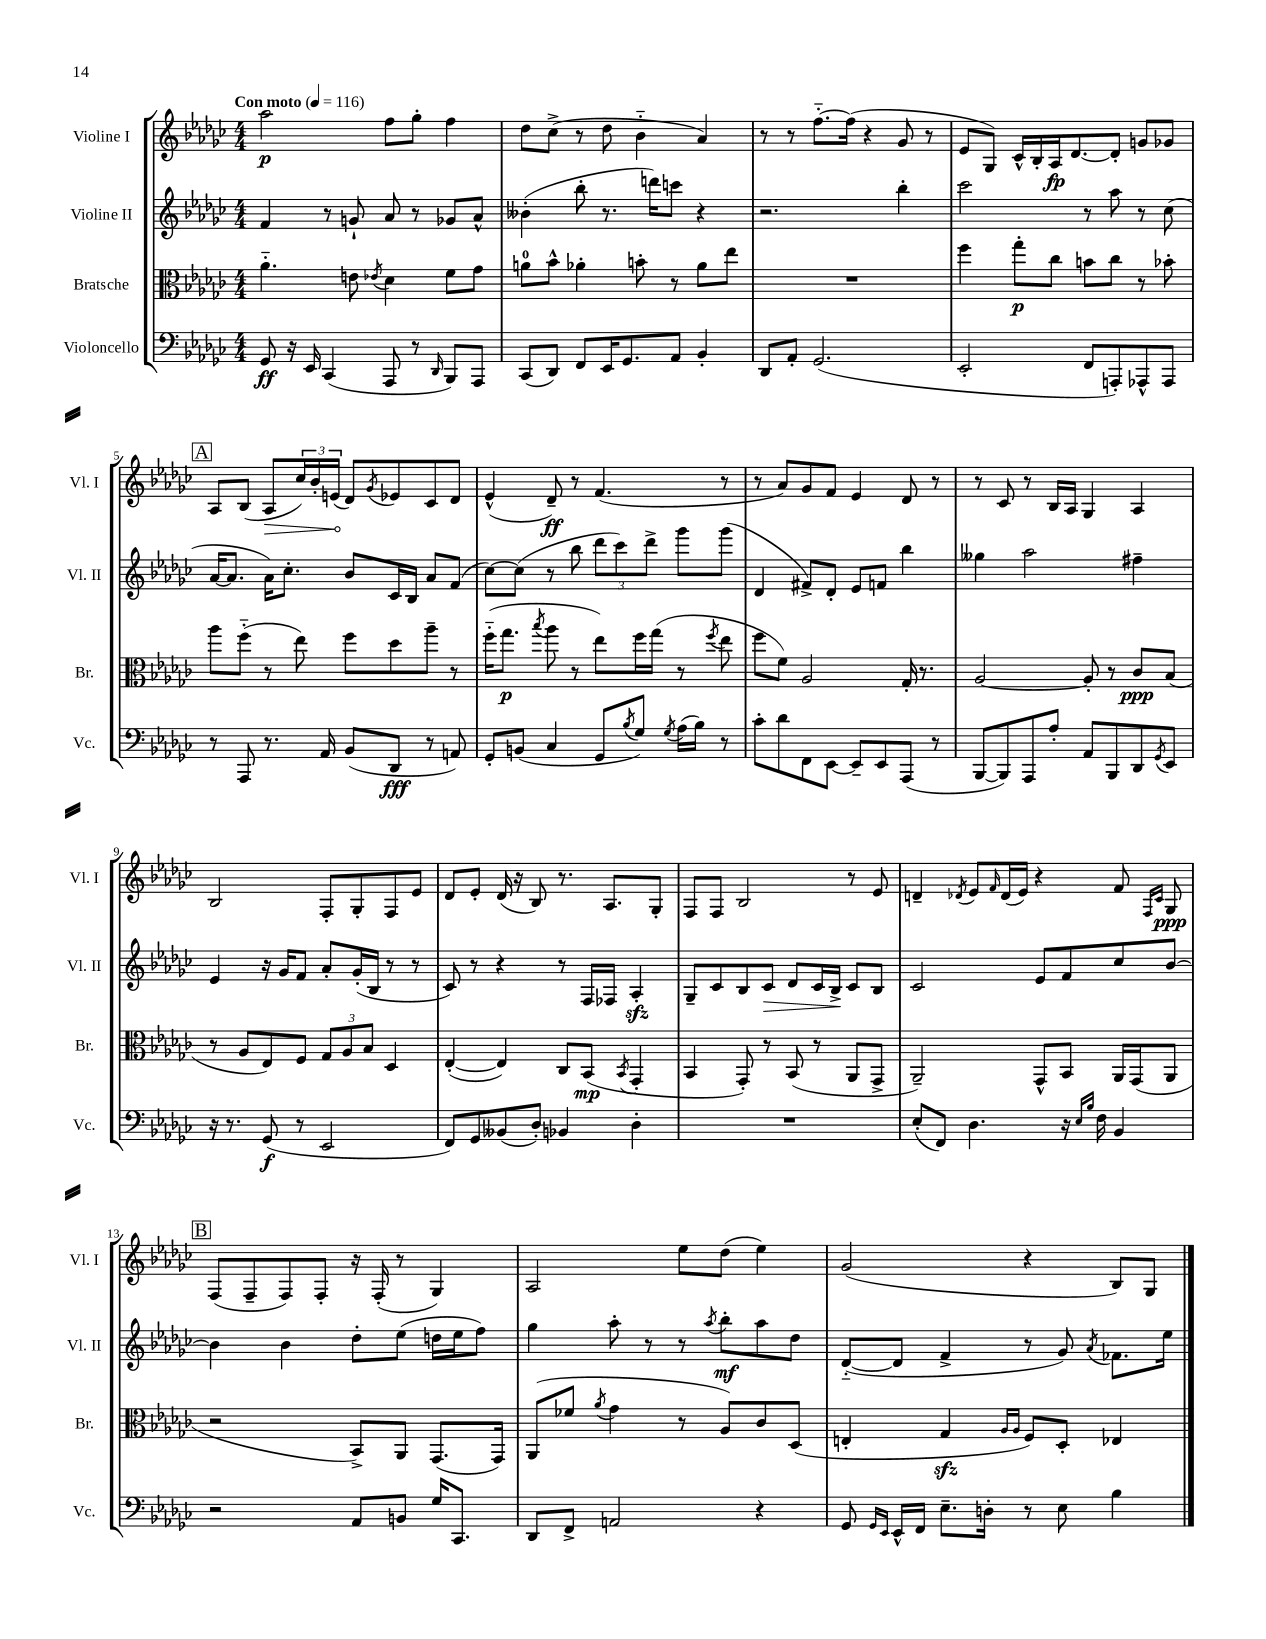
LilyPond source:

<<
\new StaffGroup <<
\new Staff = "s0" \with { instrumentName = "Violine I" shortInstrumentName = "Vl. I" } {
    \clef treble \key ges \major \numericTimeSignature \time 4/4 \tempo "Con moto" 4 = 116
    aes''2\p f''8 ges''8-. f''4 |
    des''8 ces''8->( r8 des''8 bes'4-_ aes'4) |
    r8 r8 f''8.~-_ f''16( r4 ges'8 r8 |
    ees'8 ges8) ces'16-^ bes16-. aes16\fp des'8.~ des'8-. g'8 ges'8 |
    \mark \markup { \box "A" } aes8 bes8( \once \override Hairpin.circled-tip = ##t aes8\> \tuplet 3/2 { ces''16) bes'16-. e'16\!( } des'8) \acciaccatura { ges'8 } ees'8 ces'8 des'8 |
    ees'4-^( des'8--\ff) r8 f'4.( r8 |
    r8 aes'8) ges'8 f'8 ees'4 des'8 r8 |
    r8 ces'8 r8 bes16 aes16 ges4 aes4 |
    bes2 f8-. ges8-. f8 ees'8 |
    des'8 ees'8-. des'16( r16 bes8) r8. aes8. ges8-. |
    f8 f8 bes2 r8 ees'8 |
    d'4-- \acciaccatura { des'8 } ees'8 \grace { f'16 } des'16( ees'16) r4 f'8 \grace { f16 ces'16 } ges8\ppp |
    \mark \markup { \box "B" } f8( f8-- f8) f8-. r16 f16-.( r8 ges4) |
    aes2 ees''8 des''8( ees''4) |
    ges'2( r4 bes8) ges8 \bar "|." |
}
\new Staff = "s1" \with { instrumentName = "Violine II" shortInstrumentName = "Vl. II" } {
    \clef treble \key ges \major \numericTimeSignature \time 4/4
    f'4 r8 g'8-! aes'8 r8 ges'8 aes'8-^ |
    beses'4-.( bes''8-. r8. d'''16) c'''8 r4 |
    r2. bes''4-. |
    ces'''2 r8 aes''8 r8 ces''8( |
    \mark \markup { \box "A" } aes'16~ aes'8. aes'16) ces''8.-. bes'8 ces'16 bes16 aes'8 f'8( |
    ces''8~) ces''8( r8 bes''8 \tuplet 3/2 { des'''8 ces'''8) des'''8-> } ges'''8 ges'''8( |
    des'4 fis'8->) des'8-. ees'8 f'8 bes''4 |
    geses''4 aes''2 fis''4-- |
    ees'4 r16 ges'16 f'8 aes'8-. ges'16-.( bes16 r8 r8 |
    ces'8) r8 r4 r8 f16 fes16 aes4-.\sfz |
    ges8-- ces'8 bes8 ces'8\> des'8 ces'16 bes16->\! ces'8 bes8 |
    ces'2 ees'8 f'8 ces''8 bes'8~ |
    \mark \markup { \box "B" } bes'4 bes'4 des''8-. ees''8( d''16 ees''16 f''8) |
    ges''4 aes''8-. r8 r8 \acciaccatura { aes''8 } bes''8-.\mf aes''8 des''8 |
    des'8~-_( des'8 f'4-> r8 ges'8) \acciaccatura { aes'8 } fes'8. ees''16 \bar "|." |
}
\new Staff = "s2" \with { instrumentName = "Bratsche" shortInstrumentName = "Br." } {
    \clef alto \key ges \major \numericTimeSignature \time 4/4
    aes'4.-_ e'8 \acciaccatura { ees'8 } des'4 f'8 ges'8 |
    a'8-0 bes'8-^ aes'4-. b'8-. r8 aes'8 ees''8 |
    R1 |
    f''4 ges''8-.\p ces''8 b'8 ces''8 r8 bes'8-. |
    \mark \markup { \box "A" } aes''8 f''8-_( r8 ees''8) f''8 des''8 aes''8-- r8 |
    f''16-_( ges''8.\p \acciaccatura { bes''8 } aes''8 r8 ees''8) f''16 ges''16( r8 \acciaccatura { f''8 } ees''8 |
    f''8 f'8) aes2 ges16-. r8. |
    aes2~ aes8-. r8 ces'8\ppp bes8( |
    r8 aes8 ees8) f8 \tuplet 3/2 { ges8 aes8 bes8 } des4 |
    ees4~-.( ees4) ces8 bes,8\mp( \acciaccatura { bes,8 } ges,4-. |
    bes,4 ges,8-.) r8 bes,8( r8 aes,8 ges,8-> |
    aes,2--) ges,8-^ bes,8 aes,16 ges,16( aes,8 |
    \mark \markup { \box "B" } r2 bes,8->) aes,8 ges,8.( ges,16) |
    aes,8( fes'8 \acciaccatura { aes'8 } ges'4 r8 aes8) ces'8 des8( |
    e4-. ges4\sfz \grace { aes16 aes16 } f8) des8-. ees4 \bar "|." |
}
\new Staff = "s3" \with { instrumentName = "Violoncello" shortInstrumentName = "Vc." } {
    \clef bass \key ges \major \numericTimeSignature \time 4/4
    ges,8\ff r16 ees,16 ces,4( aes,,8 r8 \grace { des,16 } bes,,8) aes,,8 |
    ces,8( des,8) f,8 ees,16 ges,8. aes,8 bes,4-. |
    des,8 aes,8-. ges,2.( |
    ees,2-. f,8 a,,8-.) aes,,8-^ aes,,8 |
    \mark \markup { \box "A" } r8 aes,,8 r8. aes,16 bes,8( des,8\fff r8 a,8) |
    ges,8-. b,8( ces4 ges,8 \acciaccatura { bes8 } ges8) \acciaccatura { ges8 } aes16( bes16) r8 |
    ces'8-. des'8 f,8 ees,8~ ees,8-- ees,8 aes,,8( r8 |
    bes,,8~ bes,,8) aes,,8 aes8-. aes,8 bes,,8 des,8 \acciaccatura { ges,8 } ees,8 |
    r16 r8. ges,8\f( r8 ees,2 |
    f,8) ges,8 beses,8( des8-.) bes,4 des4-. |
    R1 |
    ees8-.( f,8) des4. r16 \grace { ees16 bes16 } f16 bes,4 |
    \mark \markup { \box "B" } r2 aes,8 b,8 ges16 ces,8. |
    des,8 f,8-> a,2 r4 |
    ges,8 \grace { ges,16 ees,16 } ees,16-^ f,16 ees8.-- d16-. r8 ees8 bes4 \bar "|." |
}
>>
>>
